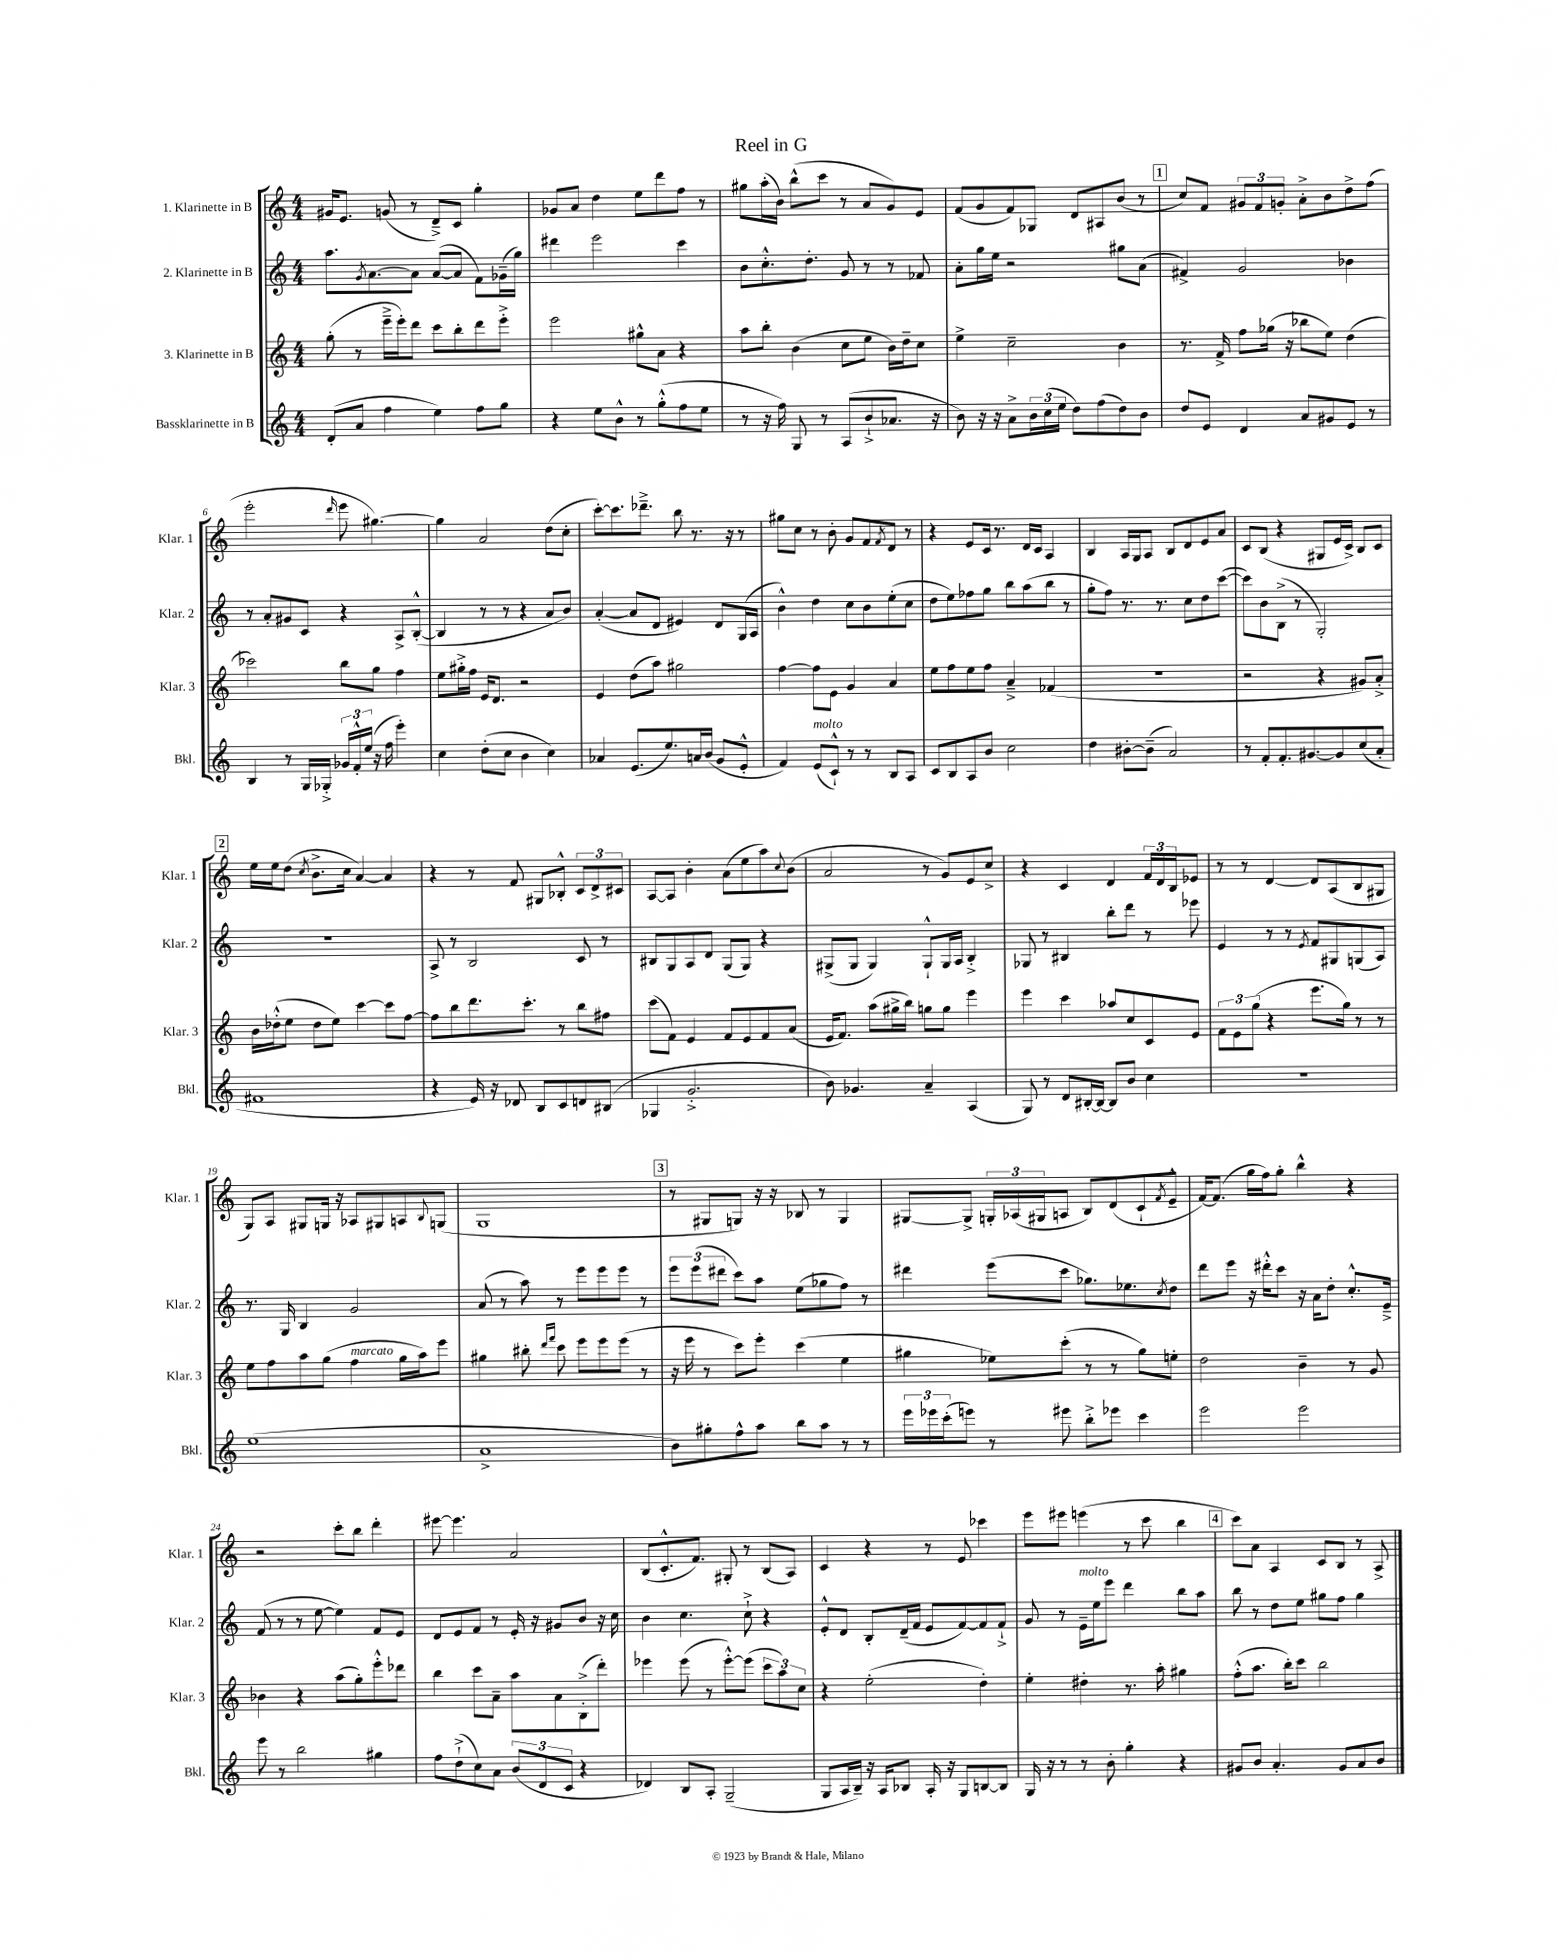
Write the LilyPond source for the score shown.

\header { title = "Reel in G" }
<<
\new StaffGroup <<
\new Staff = "s0" \with { instrumentName = "1. Klarinette in B" shortInstrumentName = "Klar. 1" } {
    \clef treble \key c \major \numericTimeSignature \time 4/4
    gis'16 e'8. g'8( r8 d'8--->) c'8 g''4-. |
    ges'8 a'8 d''4 e''8 d'''8 f''8 r8 |
    gis''8 a''16-.( b'16) b''8-^( c'''8 r8 a'8 g'8) e'8 |
    f'8( g'8 f'8) ges8 d'8 ais8 b'8( r8 |
    \mark \markup { \box "1" } c''8) f'8 \tuplet 3/2 { gis'8 f'8 g'8-. } a'8-.-> b'8 d''8-> f''8( |
    e'''2-. \grace { d'''16 } e'''8 gis''4.~) |
    gis''4 a'2 d''8( c''8-. |
    c'''8~-.) c'''8. des'''8.---> b''8 r8. r16 r8 |
    gis''8 c''8 r8 b'8-. g'8 f'8 \acciaccatura { f'8 } d'8 r8 |
    r4 e'8 c'16 r8. d'16 c'16 a4 |
    b4 a16 g16 a8 b8 d'8 e'8 a'8 |
    c'8 b8( r4 gis8 e'16 c'16->) b8 c'8 |
    \mark \markup { \box "2" } e''16 e''16 d''8( \acciaccatura { c''8 } b'8.-> c''16 a'4~) a'4 |
    r4 r8 f'8 gis8 bes8-.-^ \tuplet 3/2 { c'8 d'8-> cis'8 } |
    a8~ a8 b'4-. a'8( e''8 a''8) \appoggiatura { c''8 } b'8( |
    a'2 r8 g'8) e'8 c''8-> |
    r4 c'4 d'4 \tuplet 3/2 { f'16 d'16 b16 } ees'8 |
    r8 r8 d'4~ d'8 a8( b8 gis8 |
    g8) a8 gis8 g16 r16 aes8 gis8 a8 \appoggiatura { b8 } g8( |
    g1 |
    \mark \markup { \box "3" } r8 gis8 g8) r16 r16 bes8 r8 g4 |
    gis8~ gis8-> \tuplet 3/2 { g16-. aes16( gis16 } a8 b8) d'8( c'8-! \acciaccatura { f'8 } e'8---^ |
    f'16~) f'8.( g''16 f''16) g''8-. b''4-^ r4 |
    r2 c'''8-. b''8 d'''4-. |
    eis'''8~ eis'''4. a'2 |
    b8( c'8.-.-^ f'8.) gis8-. r8 b8( a8) |
    c'4 r4 r8 e'8 ces'''4 |
    e'''8 eis'''8 e'''4( r8 c'''8 b''4 |
    \mark \markup { \box "4" } c'''8) a'8 a4 c'8 b8 r8 a8-> \bar "|." |
}
\new Staff = "s1" \with { instrumentName = "2. Klarinette in B" shortInstrumentName = "Klar. 2" } {
    \clef treble \key c \major \numericTimeSignature \time 4/4
    a''8. \acciaccatura { g'8 } a'8.~ a'8 a'8~( a'8 f'8) ges'16--( g''16) |
    dis'''4 e'''2 c'''4 |
    b'8 c''8.-.-^ d''8.-. g'8 r8 r8 fes'8 |
    a'8-. g''16 e''16 r2 gis''8 a'8( |
    \mark \markup { \box "1" } fis'4->) g'2 bes'4 |
    r8 a'8-. gis'8 c'8 r4 a8-> b8~-.-^( |
    b4 r8 r8 r4 a'8 b'8) |
    a'4~-.( a'8 d'8 eis'4) d'8 g16( a16 |
    b'4-^) d''4 c''8 b'8 e''8-.( c''8 |
    d''8 e''8) fes''8 g''8 b''8 a''8( b''8 r8 |
    g''8-. f''8) r8. r8. c''8 d''8 c'''8~( |
    c'''8) b'8 b8->( r8 g2-.) |
    \mark \markup { \box "2" } R1 |
    a8-> r8 b2 c'8 r8 |
    bis8 g8 a8 d'8 g8( g8) r4 |
    gis8->( gis8 gis4) gis8-!-^ gis16 a16 b4-.-> |
    ges8 r8 bis4 b''8-. d'''8 r8 ees'''8 |
    e'4 r8 r8 \acciaccatura { e'8 } f'8 gis8 g8( a8) |
    r8. g16 b4 g'2 |
    a'8( r8 a''8) r8 e'''8 e'''8 e'''8 r8 |
    \mark \markup { \box "3" } \tuplet 3/2 { e'''8 e'''8( dis'''8 } c'''8) a''8 e''8( ges''8 f''8) r8 |
    dis'''4 e'''8( c'''8 ges''8.) ees''8. \acciaccatura { c''8 } d''8 |
    d'''8 e'''8 r16 dis'''16-.-^ c'''8 r16 a'16 d''8-. c''8.-.-^ e'16---> |
    f'8( r8 r8 e''8~ e''4) f'8 e'8 |
    d'8 e'8 f'8 r8 e'16-. r16 gis'8 b'8 r16 c''16 |
    b'4 c''4. c''8-!-> r4 |
    e'8-.-^ d'8 b8-. d'16--( f'16 e'8 f'8~) f'8 f'8-!-> |
    g'8 r8 e'16--^\markup { \italic "molto" } e''16 e'''8 d'''4 b''8 a''8 |
    \mark \markup { \box "4" } b''8 r8 d''8 e''8 gis''8 f''8 gis''4 \bar "|." |
}
\new Staff = "s2" \with { instrumentName = "3. Klarinette in B" shortInstrumentName = "Klar. 3" } {
    \clef treble \key c \major \numericTimeSignature \time 4/4
    g''8-.( r8 e'''16---> e'''16-.) d'''8 c'''8 b''8-. d'''8 e'''8-.-> |
    e'''2 gis''8-^ a'8 r4 |
    a''8 b''8-. b'4( c''8 e''8 b'16) d''16-- c''8 |
    e''4-> c''2-- b'4 |
    \mark \markup { \box "1" } r8. f'16-> f''8 ges''16( r16 bes''8 e''8) d''4( |
    ces'''2) b''8 g''8 f''4 |
    e''8 gis''16-.-> f''16 e'16 d'8. r2 |
    e'4 d''8( a''8) gis''2 |
    f''4~ f''8 e'8 g'4 a'4 |
    e''8 f''8 e''8 f''8 a'4---> fes'4( |
    R1 |
    r2 r4 gis'8) a'8-.-> |
    \mark \markup { \box "2" } b'16 des''16-.-^( e''8 des''8 e''8) c'''4~ c'''8 f''8~ |
    f''8 b''8 d'''8. c'''8.-. r8 b''8 fis''8 |
    c'''8( f'8) e'4 f'8 e'8 f'8 a'8( |
    e'16 f'8.) a''8( gis''16-> b''16) g''8 g''8 e'''4 |
    e'''4 c'''4 aes''8 c''8 c'8 e'8 |
    \tuplet 3/2 { f'8 e'8 g''8( } r4 e'''8. g''16) r8 r8 |
    e''8 f''8 a''8 g''8( f''4^\markup { \italic "marcato" } g''16 a''16) e'''8 |
    gis''4 bis''8-. \grace { d'''16 f'''16 } c'''8 e'''8 e'''8 e'''8( r8 |
    \mark \markup { \box "3" } r16 e'''16 r8 c'''8) e'''8-. c'''4( e''4 |
    gis''4 ees''8) c'''8-.( r8 r8 gis''8) e''8-. |
    d''2 b'4-- r8 g'8 |
    bes'4 r4 a''8( g''8-.) e'''8-.-^ des'''8 |
    b''4 c'''8 a'8-- a''8 a'8 b8-.->( d'''8-.) |
    ees'''4 ees'''8( r8 ees'''8~-.-^) ees'''8( \tuplet 3/2 { c'''8 a''8) c''8 } |
    r4 e''2-.( d''4-.) |
    e''4-. dis''4-. r8. a''16-. gis''4 |
    \mark \markup { \box "4" } f''8-.-^( a''8. b''16-.) c'''8 b''2 \bar "|." |
}
\new Staff = "s3" \with { instrumentName = "Bassklarinette in B" shortInstrumentName = "Bkl." } {
    \clef treble \key c \major \numericTimeSignature \time 4/4
    d'8-.( a'8 f''4 e''4) f''8 g''8 |
    r4 e''8 b'8-^ r8 g''8-.-^( f''8 e''8 |
    r8 r16 f''16) g8 r8 a8( b'8-!-> aes'8. r16 |
    b'8) r16 r16 a'8-> \tuplet 3/2 { b'16 c''16( e''16 } d''8) f''8( d''8) b'8 |
    \mark \markup { \box "1" } d''8 e'8 d'4 a'8 gis'8 e'8 r8 |
    b4 r8 g16 ges16-.-> \tuplet 3/2 { ges'16 f'16-.-^ e''16( } r16 f''16 e'''4-.) |
    c''4 d''8-.( c''8 b'4 c''4) |
    aes'4 e'8.( e''8.) a'16 b'16( g'8 e'8-.-^ |
    f'4) e'8^\markup { \italic "molto" }( c'8-!-^) r8 r8 b8 a8 |
    c'8 b8 a8 b'8 c''2 |
    d''4 bis'8~-. bis'8--( a'2) |
    r8 f'8-. f'8.-. gis'8.~ gis'8 c''8( a'8-. |
    \mark \markup { \box "2" } fis'1 |
    r4 e'16) r16 des'8 b8 c'8 d'8 bis8( |
    ges4 g'2.-.-> |
    b'8) ges'4. a'4-- a4( |
    g8) r8 d'8 bis16~-. bis16~ bis8 b'8 c''4 |
    R1 |
    e''1( |
    a'1-> |
    \mark \markup { \box "3" } b'8) gis''8-. f''8-^ a''8 b''8 a''8 r8 r8 |
    \tuplet 3/2 { e'''16 ees'''16 c'''16-.( } e'''8) r8 eis'''8 b''8-.-> ees'''8 c'''4 |
    e'''2 e'''2 |
    e'''8 r8 b''2 gis''4 |
    f''8 d''8-!->( c''8) a'8 \tuplet 3/2 { b'8( d'8 c'8 } r4 |
    des'4) b8 a8-. g2--( |
    g8 a16 b16--) r16 a16 bes8 a16-. r16 g8 b8~ b8 |
    g16 r16 r8 r8 b'8-. g''4-. r4 |
    \mark \markup { \box "4" } gis'8 b'8 a'4.-. gis'8 a'8 b'8 \bar "|." |
}
>>
>>
